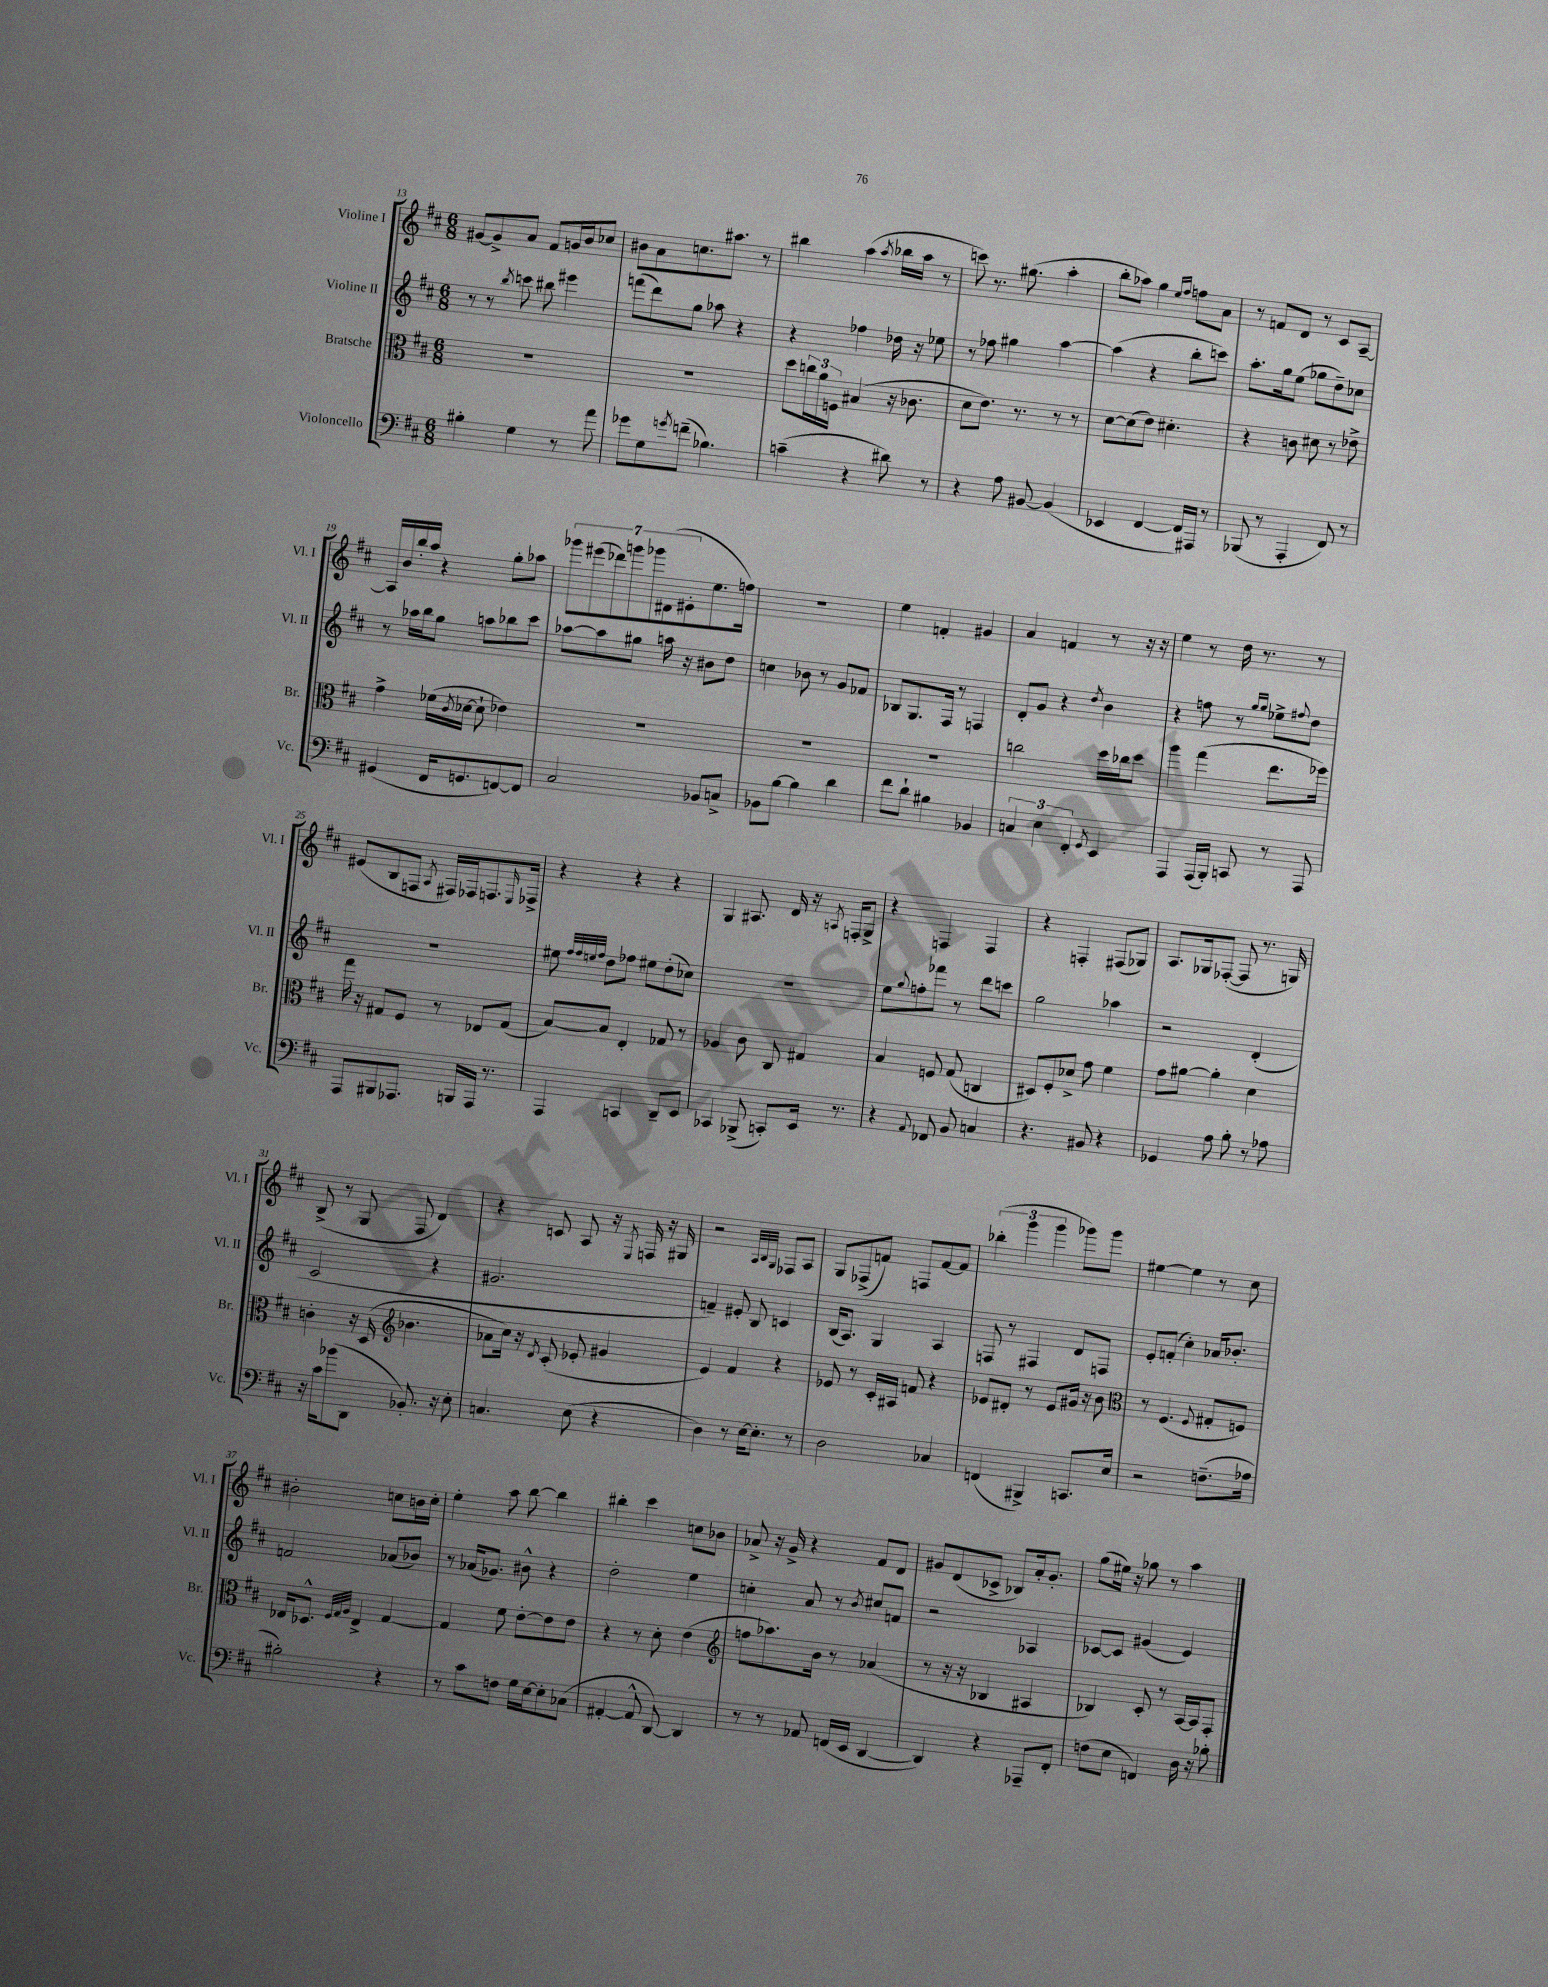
<<
\new StaffGroup <<
\new Staff = "s0" \with { instrumentName = "Violine I" shortInstrumentName = "Vl. I" } {
    \clef treble \key d \major \numericTimeSignature \time 6/8
    gis'8~ gis'8-> a'8 fis'8 g'16 b'16 ces''8 |
    bis'8 a'8 c''8. ais''8. r8 |
    bis''4 a''4( \acciaccatura { a''8 } bes''16 a''16 r8 |
    c'''8) r8. gis''8.( a''4-. |
    b''8-. aes''8) g''4 \grace { e''16 fis''16 } f''8 a'8 |
    r8 f'8 d'8 r8 cis'8 a8~-- |
    a16 b'16 b''16-. a''16 r4 g''8-. aes''8 |
    \tuplet 7/4 { ges'''8 eis'''8( des'''8) g'''8 ges'''8 dis'8( eis'8-. } e''8. f''16) |
    R2. |
    e''4 f'4-. gis'4 |
    a'4 f'4 r8 r16 r16 |
    e''4 r8 d''16 r8. r8 |
    eis'8( b8 f8 \acciaccatura { a8 } fis16) fes16 f8. \grace { e16 } fes16-> |
    r4 r4 r4 |
    g4 ais8. d'16 r16 \acciaccatura { a8 } f16-. g8-> |
    r4 f4 f4 |
    r4 f4-. fis8( ges8) |
    a8. ges16 fes8~-.( fes8 r8. g16) |
    b8->( r8 g8 fis8 d'4) |
    r4 c'8 a8 r16 \acciaccatura { e8 } f16 r16 gis16 |
    r2 \grace { a32 b32 g32 } fes8 a8 |
    g8 fes8->( f'8) f8 f'8~ f'8 |
    \tuplet 3/2 { bes''4-.( g'''4 g'''4 } ges'''8) ges'''8 |
    eis''4~ eis''4 r8 cis''8 |
    bis'2-. c''8 b'16 c''16-. |
    e''4-. a''8 b''8~ b''4 |
    bis''4-. cis'''4 c''8 bes'8 |
    aes'8-> r16 g'16-> r4 fis'8 d'8 |
    gis'8 d'8( ces'8-> bes8) a'16-. gis'8.-. |
    g''8( eis''16) r16 ges''8 r8 a''4 \bar "|." |
}
\new Staff = "s1" \with { instrumentName = "Violine II" shortInstrumentName = "Vl. II" } {
    \clef treble \key d \major \numericTimeSignature \time 6/8
    r8 r8 \acciaccatura { b''8 } c'''8 bis''8 eis'''4 |
    f'''8( d'''8) g''8 aes''8 r4 |
    r4 fes''4 des''16 r16 ees''8 |
    r8 fes''8 gis''4 a''4~ |
    a''4( r4 b''8-. c'''8) |
    a''8.-. g''16 e''8( ges''8 d''8--) ces''8 |
    r8 aes''16 b''16 g''8 a''8 bes''8 cis'''8 |
    aes''8~ aes''8 gis''8 a''16 r16 bis'8 d''8 |
    c''4 bes'8 r8 g'8 fes'8 |
    bes8 g8. fis16 r8 f4 |
    d'8-. g'8 r4 \acciaccatura { d''8 } b'4 |
    r4 f''8 r8 \grace { g''16 g''16 } ees''8-> \appoggiatura { fis''8 } d''8 |
    R2. |
    eis''8 \grace { fis''32 fis''32 e''32 fis''32 } d''8 fes''8 eis''8 d''8-.( ces''8) |
    R2. |
    e''8 \appoggiatura { g''8 } f''8-. fes'''8 r8 d'''8 c'''8 |
    g''2 aes''4 |
    r2 d'4-.( |
    cis'2 r4 |
    gis'2. |
    f'4--) eis'8-. b8 c'4 |
    b16( a8.) g4 a4 |
    f8 r8 fis4 d'8 f8 |
    e'8-. f'8-.( cis''4-.) aes'16 bes'8.-. |
    f'2 aes'8( bes'8) |
    r8 aes'16( ges'8.) bis'8-^ r4 |
    d''2-. e''4 |
    c''4-. a'8 r8 \acciaccatura { b'8 } cis''8 f'8 |
    r2 aes4 |
    ces'8~ ces'8 gis'4( e'4) \bar "|." |
}
\new Staff = "s2" \with { instrumentName = "Bratsche" shortInstrumentName = "Br." } {
    \clef alto \key d \major \numericTimeSignature \time 6/8
    R2. |
    R2. |
    d''8 \tuplet 3/2 { c''16 a'16 f16 } bis4( r16 ces'8. |
    d'8 e'8.) r8. r8 r8 |
    d'8~ d'8( e'8) dis'4.-. |
    r4 c'8 dis'8 r8 ees'8-> |
    g'4-> fes'16( \acciaccatura { cis'8 } des'16~ des'8-! ees'4) |
    R2. |
    R2. |
    R2. |
    c''2 d''16 ces''16 d''8 |
    a''4 g''4( e''8. fes''16) |
    g''16 r16 gis8 fis8 r8 ees8 gis8( |
    b8~) b8 e4-. ges8 r8 |
    aes4 cis'8 cis8 gis4 |
    b4 f8 g8( c4 |
    dis8) fis8-. des'8-> g'8 fis'4 |
    g'8 ais'8~ ais'4-. d'4 |
    c'4-. r16 d16( \clef treble bes'4. |
    aes'8 cis''16) r16 \acciaccatura { d'8 } cis'8-.( ees'8-. gis'4 |
    e'4) fis'4 r4 |
    ees'8 r8 cis'16-. ais16 f'8 r4 |
    ees'8 dis'8-. r8 ees'8 gis'16 r16 b'8 |
    \clef alto r8 fis4.( \appoggiatura { fis8 } gis8-. f8) |
    ees16 des8.-^ \grace { fis32 g32 a32 } ees4-> g4~ |
    g4 fis'8 e'8~-. e'8 e'8 |
    r4 r8 d'8-. e'4( |
    \clef treble f''8 aes''8.) b'16 r8 aes'4( |
    r8 r16 r16 bes4 ais4 |
    bes4) cis'8-. r8 a16~ a16 fis8-. \bar "|." |
}
\new Staff = "s3" \with { instrumentName = "Violoncello" shortInstrumentName = "Vc." } {
    \clef bass \key d \major \numericTimeSignature \time 6/8
    bis4-. g4 r8 a'8 |
    ges'8 g8 \acciaccatura { g'8 } f'8--( bes4.) |
    c'4--( r4 dis'8) r8 |
    r4 a8 bis,8~ bis,4( |
    ees,4 fis,4~ fis,16) ais,,16 r8 |
    bes,,8( r8 a,,4-. fis,8) r8 |
    gis,4( fis,16 g,8. f,8~) f,8 |
    cis2 bes,8 c8-> |
    bes,8 b8~ b4 d'4 |
    fis'8 d'8-! bis4 bes,4 |
    \tuplet 3/2 { c4 e4 fis,4-. } \acciaccatura { g,8 } e,4 |
    a,,4 a,,16( b,,16-.) c,8 r8 a,,8 |
    a,,8 bis,,8 aes,,8. b,,16 aes,,16 r8. |
    a,,4 c,4 d,8-- e,8 |
    ces,4 bes,,8->( c,8-.) e,16 r8. |
    r4 \appoggiatura { a,8 } fes,8 b,8 c4 |
    r4. bis,8 r4 |
    ges,4 a8 b8-. r8 aes8 |
    r16 cis'16 bes'8( d,8 bes,8.-.) r16 e8-. |
    c4. e8( r4 |
    d4) r8 e16~ e8.-. r8 |
    d2 ces4 |
    f,4( bis,,4->) c,8. e16 |
    r2 f8.--( aes16 |
    bis2-.) r4 |
    r8 cis'8 f8 g16 e16~ e8-. ces8( |
    ais,4~-. ais,8-^ d,8~) d,4 |
    r8 r8 aes,8 f,16( e,16 d,4~ |
    d,4) r4 aes,,8-- fis,8-. |
    f8( e8 f,4) d16 r16 bes8-. \bar "|." |
}
>>
>>
\layout { \context { \Score currentBarNumber = #13 } }
